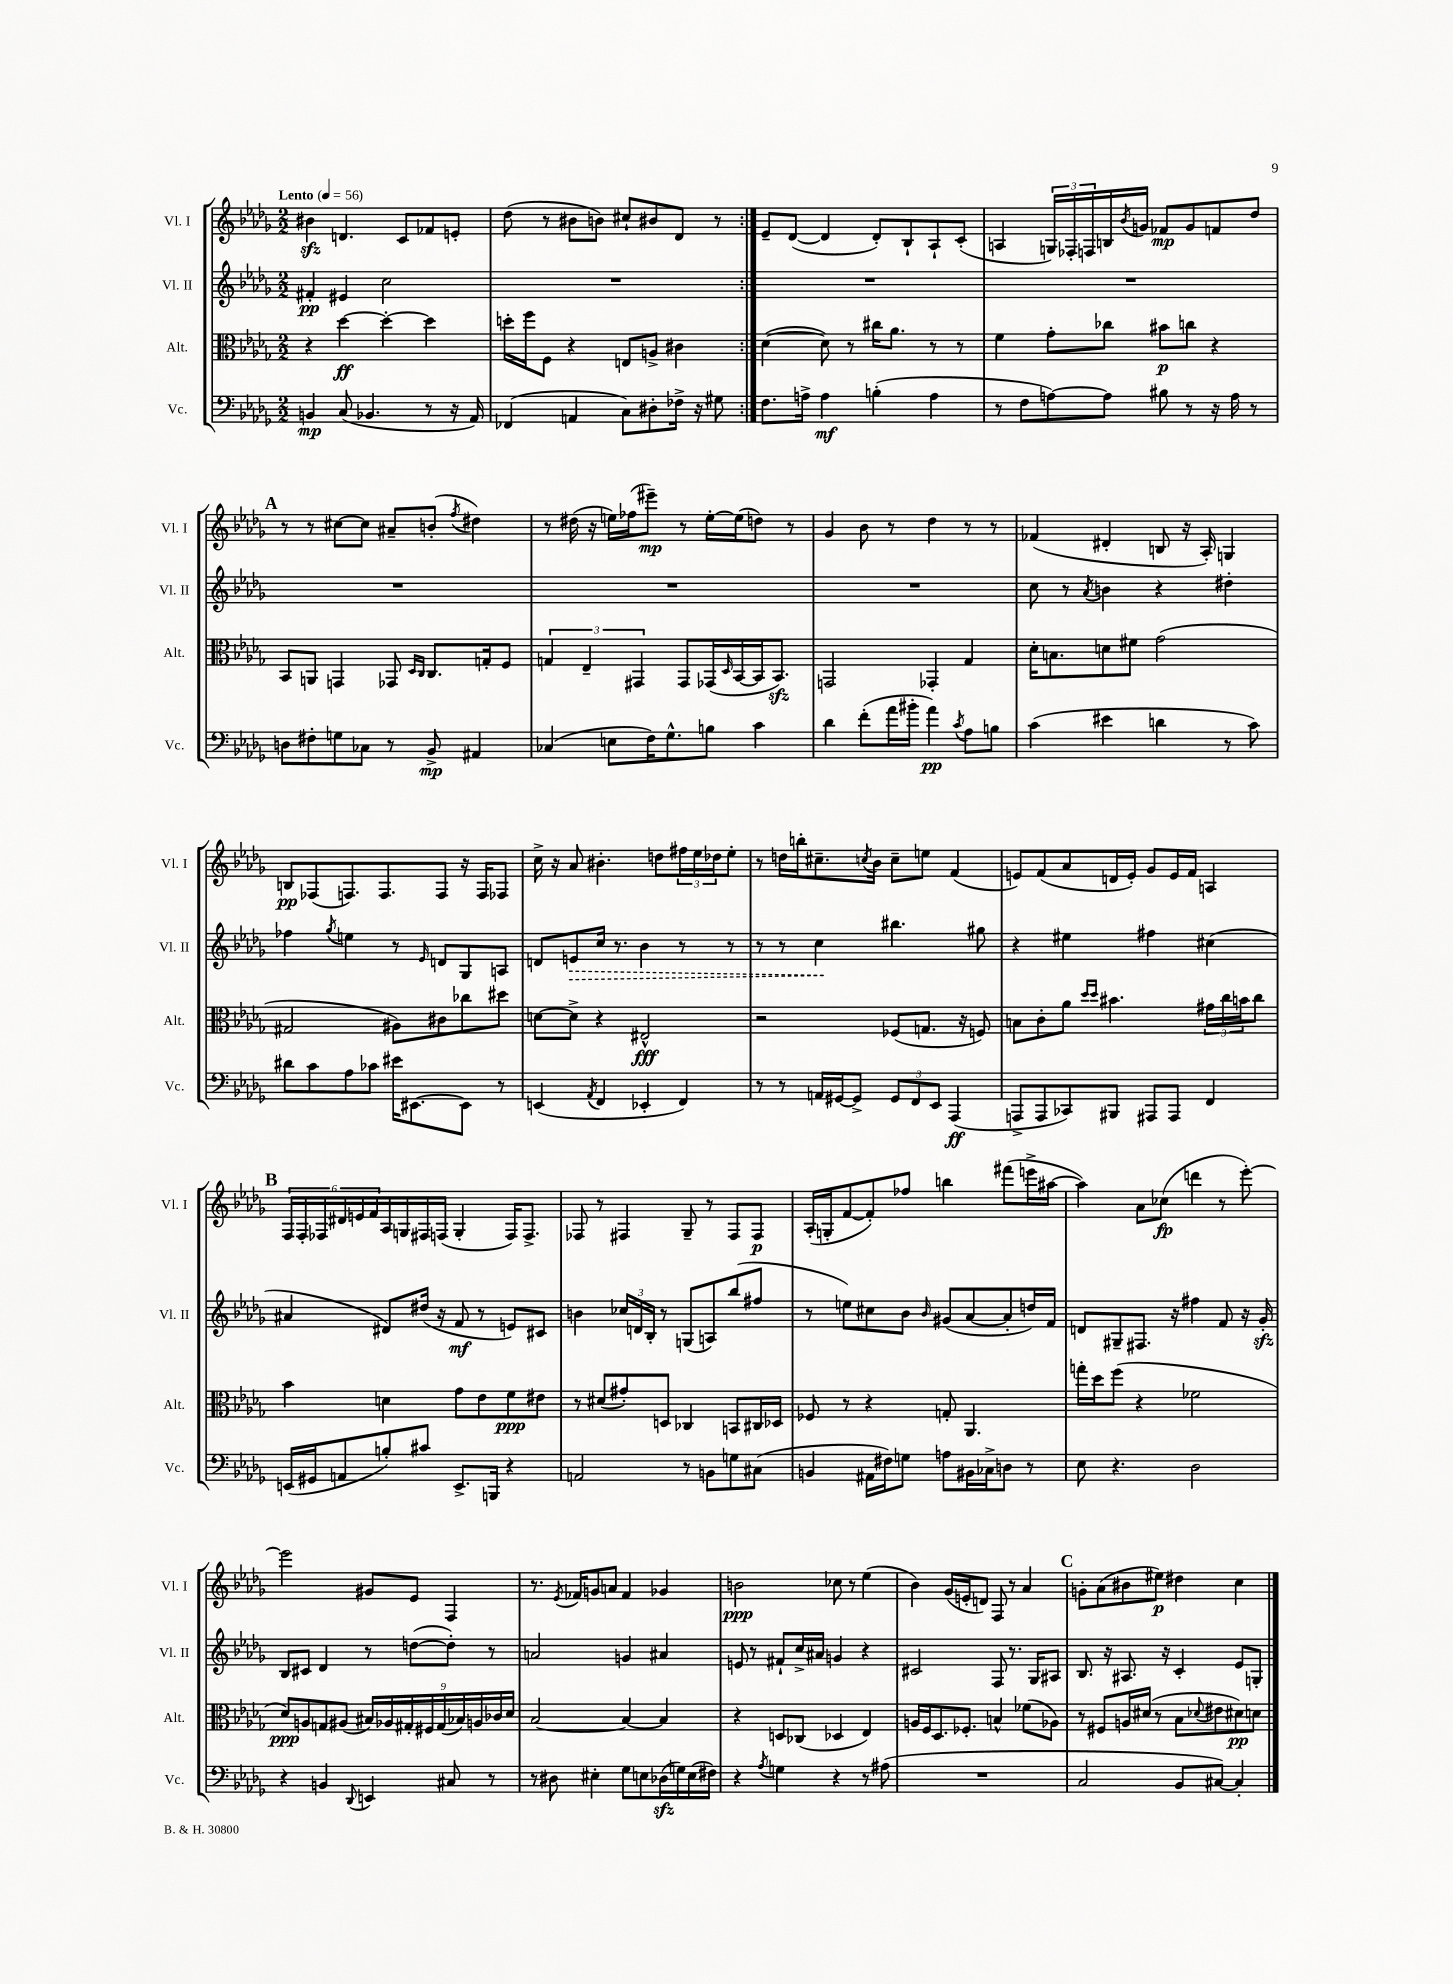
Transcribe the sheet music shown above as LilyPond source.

<<
\new StaffGroup <<
\new Staff = "s0" \with { instrumentName = "Vl. I" shortInstrumentName = "Vl. I" } {
    \clef treble \key des \major \numericTimeSignature \time 2/2 \tempo "Lento" 4 = 56
    \repeat volta 2 { bis'4\sfz d'4. c'8 fes'8 e'8-. |
    des''8( r8 bis'8 b'8) cis''8-! bis'8 des'8 r8 | }
    ees'8-- des'8~( des'4 des'8-.) bes8-! aes8-! c'8-.( |
    a4 \tuplet 3/2 { g16) fes16-. f16 } b16 \acciaccatura { bes'8 } g'16 fes'8\mp g'8 f'8 des''8 |
    \mark \markup { \bold "A" } r8 r8 cis''8~ cis''8 ais'8-- b'8-.( \acciaccatura { f''8 } dis''4) |
    r8 dis''16( r16 e''16) fes''16( eis'''8--\mp) r8 e''16~-. e''16( d''8) r8 |
    ges'4 bes'8 r8 des''4 r8 r8 |
    fes'4( dis'4-. b8 r16 aes16-.) g4 |
    b8\pp fes8( f8.) f8. f8 r16 f16 fes8 |
    c''16-> r16 aes'8 bis'4.-. d''8 \tuplet 3/2 { fis''16 ees''16 des''16 } ees''8-. |
    r8 d''16 b''16-. cis''8.-- \acciaccatura { c''8 } bes'16 c''8-- e''8 f'4( |
    e'8) f'8( aes'8 d'16 e'16-.) ges'8 e'16 f'16 a4 |
    \mark \markup { \bold "B" } \tuplet 6/4 { f16 f16-. fes16 dis'16 e'16 f'16 } aes16 g16 fis16 f16( g4-. f16) f8.-> |
    fes8 r8 fis4 ges8-- r8 fis8 fis8\p |
    aes16-.( g16-. f'8~ f'8-.) fes''8 b''4 fis'''8( e'''16-> ais''16~ |
    ais''4) aes'8 ces''8\fp( d'''4 r8 ees'''8~-.) |
    ees'''2 gis'8 ees'8 f4 |
    r8. \acciaccatura { ees'8 } fes'16 g'8 a'8 fes'4 ges'4 |
    b'2\ppp ces''8 r8 ees''4( |
    bes'4) ges'16( e'16-. d'8) f8 r8 aes'4 |
    \mark \markup { \bold "C" } g'8-. aes'8( bis'8 eis''8\p) dis''4 c''4 \bar "|." |
}
\new Staff = "s1" \with { instrumentName = "Vl. II" shortInstrumentName = "Vl. II" } {
    \clef treble \key des \major \numericTimeSignature \time 2/2
    \repeat volta 2 { fis'4-.\pp eis'4 c''2 |
    R1 | }
    R1 |
    R1 |
    \mark \markup { \bold "A" } R1 |
    R1 |
    R1 |
    c''8 r8 \acciaccatura { aes'8 } b'4 r4 dis''4-. |
    fes''4 \acciaccatura { ges''8 } e''4 r8 \grace { ees'16 } d'8 ges8 a8 |
    d'8 \once \override Hairpin.style = #'dashed-line e'8\> c''16 r8. bes'4 r8 r8 |
    r8 r8 c''4\! bis''4. gis''8 |
    r4 eis''4 fis''4 cis''4( |
    \mark \markup { \bold "B" } ais'4 dis'8) dis''16( r16 f'8\mf r8 e'8) cis'8 |
    b'4 \tuplet 3/2 { ces''16 d'16 bes16-. } r8 g8( a8) bes''8( fis''8 |
    r8 e''8) cis''8 bes'8 \grace { bes'16 } gis'8( aes'8~ aes'8-. d''16) f'16 |
    d'8 gis8-- fis8. r16 fis''4 f'8 r16 ges'16-.\sfz |
    bes8 cis'8 des'4 r8 d''8~( d''8-.) r8 |
    a'2 g'4 ais'4 |
    e'8 r8 fis'8-! c''16-> ais'16 g'4 r4 |
    cis'2 f8 r8. ges16 ais8 |
    \mark \markup { \bold "C" } bes8. r16 ais8. r16 c'4-. ees'8 g8-. \bar "|." |
}
\new Staff = "s2" \with { instrumentName = "Alt." shortInstrumentName = "Alt." } {
    \clef alto \key des \major \numericTimeSignature \time 2/2
    \repeat volta 2 { r4 des''4~\ff des''4~-. des''4 |
    d''16-. f''16 f8 r4 e8 a8-> cis'4 | }
    des'4~( des'8) r8 cis''16 aes'8. r8 r8 |
    f'4 ges'8-. ces''8 bis'8\p c''8 r4 |
    \mark \markup { \bold "A" } bes,8 a,8 g,4 ges,8 \grace { des16 c16 } c8. g16-. f8 |
    \tuplet 3/2 { g4 ees4-- gis,4 } gis,8 ges,16( \grace { des16 } bes,16~ bes,16 bes,8.\sfz) |
    g,2 ges,4-. ges4 |
    des'16-. b8. d'8 fis'8 ges'2( |
    gis2 ais8) cis'8 ces''8 dis''8 |
    d'8~ d'8-> r4 eis2-^\fff |
    r2 fes8( g8. r16 f8) |
    b8 c'8-. aes'8 \grace { des''16 des''16 } bis'4. \tuplet 3/2 { gis'16 c''16 b'16 } c''8 |
    \mark \markup { \bold "B" } bes'4 d'4 ges'8 ees'8 f'8\ppp eis'8 |
    r8 dis'8( gis'8-.) d8 ces4 b,8 cis16 des16 |
    fes8 r8 r4 g8-. aes,4. |
    g''16-. des''16 f''8( r4 fes'2 |
    des'8\ppp) a8 g8 ais8( \tuplet 9/8 { bis16) aes16 gis16-. fis16 gis16( bes16) a16 ces'16 des'16 } |
    bes2~ bes4~ bes4 |
    r4 d8 ces8( des4 ees4) |
    a16 f16 des8. fes8.-. b4-^ fes'8( aes8) |
    \mark \markup { \bold "C" } r8 fis8 a16 dis'16( r8 bes8 \appoggiatura { des'8 } eis'8 dis'8\pp) d'8 \bar "|." |
}
\new Staff = "s3" \with { instrumentName = "Vc." shortInstrumentName = "Vc." } {
    \clef bass \key des \major \numericTimeSignature \time 2/2
    \repeat volta 2 { b,4\mp c8( bes,4. r8 r16 aes,16) |
    fes,4( a,4 c8) dis8-. fes16-> r16 gis8 | }
    f8. a16-> a4\mf b4-.( a4 |
    r8 f8 a8~) a8 bis8 r8 r16 a16 r8 |
    \mark \markup { \bold "A" } d8 fis8-. g8 ces8 r8 bes,8->\mp ais,4 |
    ces4( e8 f16) ges8.-^ b8 c'4 |
    des'4 f'8-.( aes'16 bis'16-. aes'4\pp) \acciaccatura { c'8 } aes8 b8 |
    c'4( eis'4 d'4 r8 c'8) |
    dis'8 c'8 aes8 ces'8 eis'16 eis,8.~ eis,8 r8 |
    e,4( \acciaccatura { aes,8 } f,4 ees,4-. f,4) |
    r8 r8 a,16 gis,16~ gis,8-> \tuplet 3/2 { gis,8 f,8 ees,8 } aes,,4\ff( |
    a,,8-> a,,8 ces,8) bis,,8 ais,,8 ais,,8 f,4 |
    \mark \markup { \bold "B" } e,16( gis,16 a,8 b8-.) cis'8 e,8.-> b,,16 r4 |
    a,2 r8 b,8 g8 cis8( |
    b,4 ais,16 fis16) g8 a8 bis,16 ces16-> d8 r8 |
    ees8 r4. des2 |
    r4 b,4 \appoggiatura { des,8 } e,4 cis8 r8 |
    r8 dis8 eis4-. ges8 e8 des16\sfz( g16) e16( fis16) |
    r4 \acciaccatura { aes8 } g4 r4 r8 ais8( |
    R1 |
    \mark \markup { \bold "C" } c2 bes,8 cis8~) cis4-. \bar "|." |
}
>>
>>
\layout { \context { \Score \remove "Bar_number_engraver" } }
